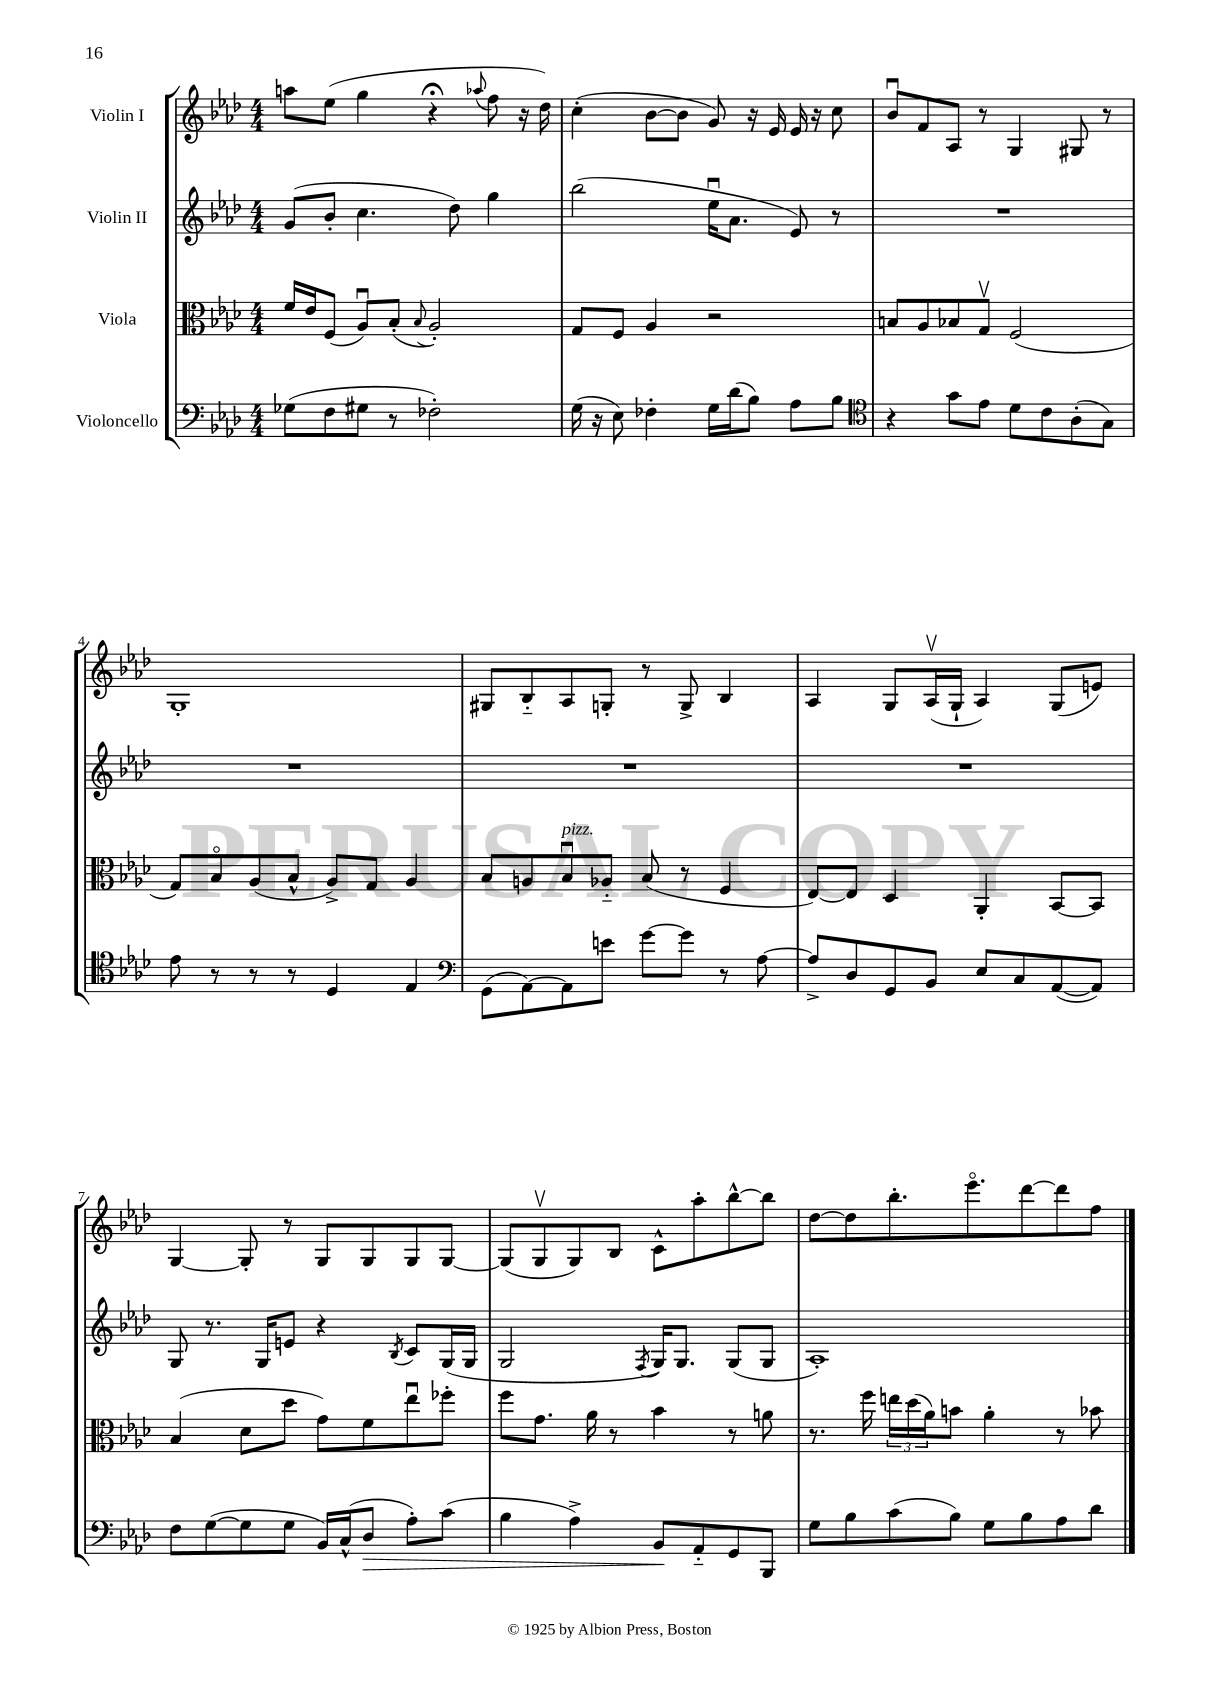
<<
\new StaffGroup <<
\new Staff = "s0" \with { instrumentName = "Violin I" } {
    \clef treble \key aes \major \numericTimeSignature \time 4/4
    a''8 ees''8( g''4 r4\fermata \appoggiatura { aes''8 } f''8 r16 des''16) |
    c''4-.( bes'8~ bes'8 g'8) r16 ees'16 ees'16 r16 c''8 |
    bes'8\downbow f'8 aes8 r8 g4 gis8 r8 |
    g1-. |
    gis8 bes8-_ aes8 g8-. r8 g8-> bes4 |
    aes4 g8 aes16\upbow( g16-! aes4) g8( e'8) |
    g4~ g8-. r8 g8 g8 g8 g8~ |
    g8( g8\upbow g8) bes8 c'8-^ aes''8-. bes''8~-^ bes''8 |
    des''8~ des''8 bes''8.-. ees'''8.\flageolet des'''8~ des'''8 f''8 \bar "|." |
}
\new Staff = "s1" \with { instrumentName = "Violin II" } {
    \clef treble \key aes \major \numericTimeSignature \time 4/4
    g'8( bes'8-. c''4. des''8) g''4 |
    bes''2( ees''16\downbow aes'8. ees'8) r8 |
    R1 |
    R1 |
    R1 |
    R1 |
    g8 r8. g16 e'8 r4 \acciaccatura { bes8 } c'8 g16( g16 |
    g2 \acciaccatura { f8 } g16) g8. g8( g8 |
    aes1-.) \bar "|." |
}
\new Staff = "s2" \with { instrumentName = "Viola" } {
    \clef alto \key aes \major \numericTimeSignature \time 4/4
    f'16 ees'16 f8( aes8\downbow) bes8-.( \appoggiatura { bes8 } aes2-.) |
    g8 f8 aes4 r2 |
    b8 aes8 bes8 g8\upbow f2( |
    g8) bes8\flageolet aes8( bes8-^ aes8->) g8 aes4 |
    bes8 a8 bes8\downbow^\markup { \italic "pizz." } aes8-_ bes8( r8 f4 |
    ees8~) ees8 des4 aes,4-. bes,8~ bes,8 |
    bes4( des'8 des''8 g'8) f'8 ees''8\downbow fes''8-. |
    f''8 g'8. aes'16 r8 bes'4 r8 a'8 |
    r8. f''16 \tuplet 3/2 { e''16 des''16( aes'16) } b'8 aes'4-. r8 bes'8 \bar "|." |
}
\new Staff = "s3" \with { instrumentName = "Violoncello" } {
    \clef bass \key aes \major \numericTimeSignature \time 4/4
    ges8( f8 gis8 r8 fes2-.) |
    g16( r16 ees8) fes4-. g16 des'16( bes8) aes8 bes8 |
    \clef tenor r4 g'8 ees'8 des'8 c'8 aes8-.( g8) |
    ees'8 r8 r8 r8 des4 ees4 |
    \clef bass g,8( aes,8~) aes,8 e'8 g'8~ g'8 r8 aes8~ |
    aes8-> des8 g,8 bes,8 ees8 c8 aes,8~( aes,8) |
    f8 g8~( g8 g8 bes,16) c16-^( des8\> aes8-.) c'8( |
    bes4 aes4->) bes,8\! aes,8-_ g,8 bes,,8 |
    g8 bes8 c'8( bes8) g8 bes8 aes8 des'8 \bar "|." |
}
>>
>>
